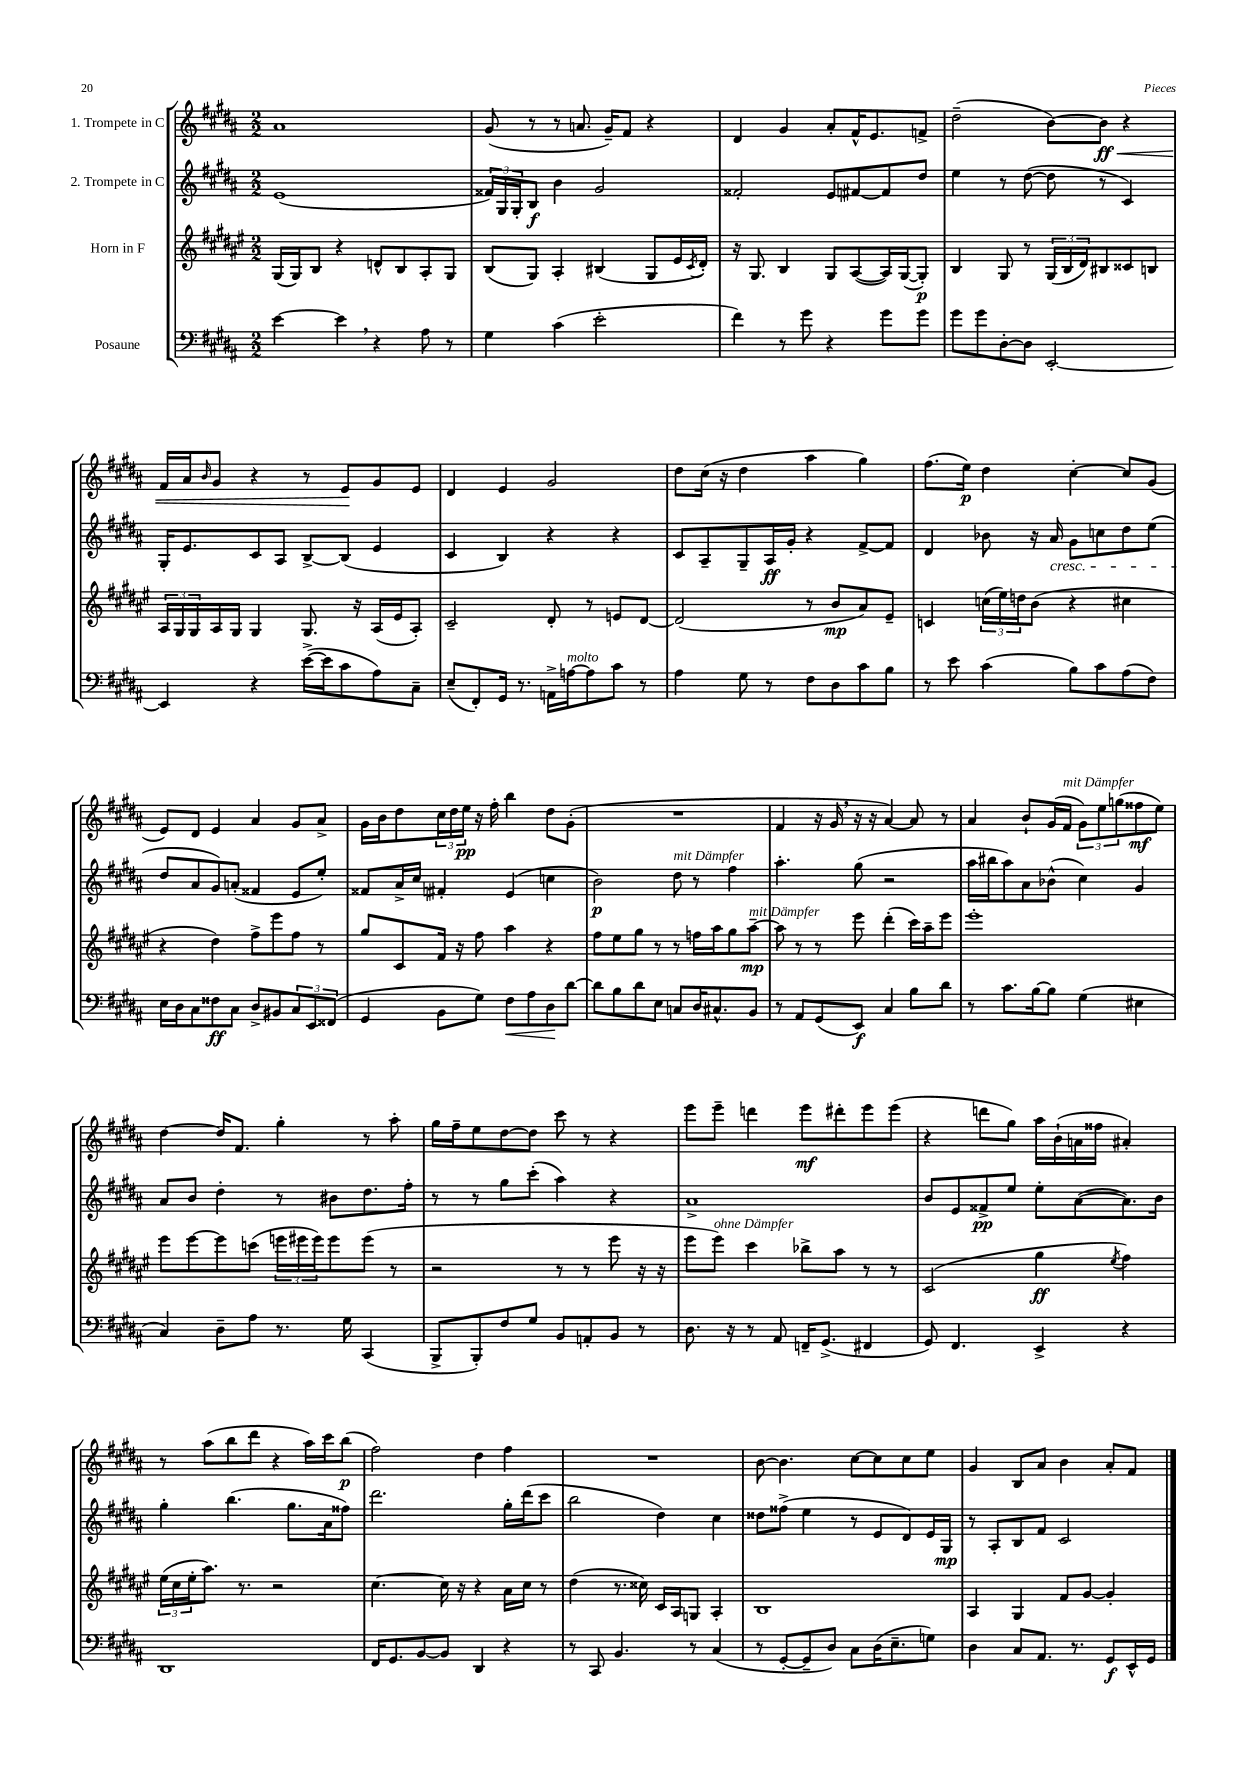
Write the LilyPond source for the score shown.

<<
\new StaffGroup <<
\new Staff = "s0" \with { instrumentName = "1. Trompete in C" } {
    \clef treble \key b \major \numericTimeSignature \time 2/2
    ais'1 |
    gis'8( r8 r8 a'8. gis'16--) fis'8 r4 |
    dis'4 gis'4 ais'8-. fis'16-^ e'8. f'8-> |
    dis''2--( b'8~) b'8\ff\< r4 |
    fis'16 ais'16 \grace { b'16 } gis'8 r4 r8 e'8\! gis'8 e'8 |
    dis'4 e'4 gis'2 |
    dis''8 cis''16( r16 dis''4 ais''4 gis''4) |
    fis''8.( e''16\p) dis''4 cis''4~-. cis''8 gis'8( |
    e'8) dis'8 e'4 ais'4 gis'8 ais'8-> |
    gis'16 b'16 dis''8 \tuplet 3/2 { cis''16 dis''16 e''16\pp } r16 fis''16-. b''4 dis''8 gis'8-.( |
    R1 |
    fis'4 r16 gis'16 \breathe r16 r16 ais'4~) ais'8 r8 |
    ais'4 b'8-! gis'16( fis'16^\markup { \italic "mit Dämpfer" } \tuplet 3/2 { gis'8) e''8 g''8( } fisis''8\mf e''8) |
    dis''4~ dis''16 fis'8. gis''4-. r8 ais''8-. |
    gis''16 fis''16-- e''8 dis''8~ dis''8 cis'''8 r8 r4 |
    e'''8 e'''8-- d'''4 e'''8\mf dis'''8-. e'''8 e'''8( |
    r4 d'''8 gis''8) ais''16 b'16-!( a'16 fisis''16 ais'4-.) |
    r8 ais''8( b''8 dis'''8 r4 ais''16) cis'''16 b''8\p( |
    fis''2) dis''4 fis''4 |
    R1 |
    b'8~ b'4. cis''8~ cis''8 cis''8 e''8 |
    gis'4 b8 ais'8 b'4 ais'8-. fis'8 \bar "|." |
}
\new Staff = "s1" \with { instrumentName = "2. Trompete in C" } {
    \clef treble \key b \major \numericTimeSignature \time 2/2
    e'1( |
    \tuplet 3/2 { fisis'16) gis16 gis16-. } b8\f b'4 gis'2 |
    fisis'2-. e'8 fis'8~ fis'8 dis''8 |
    e''4 r8 dis''8~( dis''8 r8 cis'4) |
    gis16-. e'8. cis'8 ais8 b8~-> b8( e'4 |
    cis'4 b4) r4 r4 |
    cis'8 ais8-- gis8-- ais16\ff gis'16-. r4 fis'8~-> fis'8 |
    dis'4 bes'8 r16 ais'16\cresc gis'8 c''8 dis''8 e''8( |
    dis''8\! ais'8 gis'8) a'8-.( fisis'4 e'8 e''8-.) |
    fisis'8 ais'16-> cis''16 fis'4-. e'4( c''4 |
    b'2\p) dis''8^\markup { \italic "mit Dämpfer" } r8 fis''4 |
    ais''4.-. gis''8( r2 |
    ais''16 bis''16 ais''8) ais'8 bes'8-^( cis''4) gis'4 |
    ais'8 b'8 dis''4-. r8 bis'8 dis''8. fis''16-. |
    r8 r8 gis''8 cis'''8-.( ais''4) r4 |
    ais'1-> |
    b'8 e'8 fisis'8->\pp e''8 e''8-. ais'8~( ais'8.) b'16 |
    gis''4-. b''4.( gis''8. ais'16 fisis''8) |
    dis'''2. gis''16-. dis'''16( cis'''8 |
    b''2 dis''4) cis''4 |
    disis''8 fisis''8->( e''4 r8 e'8 dis'8) e'16 gis16\mp |
    r8 ais8-. b8 fis'8 cis'2 \bar "|." |
}
\new Staff = "s2" \with { instrumentName = "Horn in F" } {
    \clef treble \key fis \major \numericTimeSignature \time 2/2
    gis16( gis16) b8 r4 d'8-^ b8 ais8-. gis8 |
    b8( gis8) ais4-. bis4( gis8 eis'16 \acciaccatura { cis'8 } dis'16-.) |
    r16 gis8. b4 gis8 ais8~( ais16) gis16~( gis8-.\p) |
    b4 gis8 r8 \tuplet 3/2 { gis16( b16 dis'16) } bis8 cisis'8 b8 |
    \tuplet 3/2 { ais16 gis16 gis16 } ais16 gis16 gis4 gis8. r16 ais16( eis'16 ais8-.) |
    cis'2-- dis'8-. r8 e'8 dis'8~ |
    dis'2( r8 b'8\mp ais'8) eis'8-- |
    c'4 \tuplet 3/2 { c''16( eis''16) d''16 } b'8( r4 cis''4 |
    r4 dis''4) fis''8-> eis'''8 fis''8 r8 |
    gis''8 cis'8 fis'16 r16 fis''8 ais''4 r4 |
    fis''8 eis''8 gis''8 r8 r8 f''16 ais''16 gis''8 ais''8~--\mp^\markup { \italic "mit Dämpfer" } |
    ais''8 r8 r8 eis'''8 dis'''4-.( cis'''16) ais''16-- eis'''8 |
    eis'''1-. |
    eis'''8 eis'''8~ eis'''8 c'''8( \tuplet 3/2 { e'''16 eis'''16 eis'''16) } eis'''8 eis'''8( r8 |
    r2 r8 r8 eis'''8 r16 r16 |
    eis'''8 eis'''8^\markup { \italic "ohne Dämpfer" }) cis'''4 bes''8-> ais''8 r8 r8 |
    cis'2( gis''4\ff \acciaccatura { eis''8 } fis''4) |
    \tuplet 3/2 { eis''16( cis''16 eis''16-. } ais''8.) r8. r2 |
    cis''4.~ cis''16 r16 r4 ais'16 cis''16 r8 |
    dis''4( r8. cisis''16) cis'16 ais16 g8 ais4-. |
    b1 |
    ais4 gis4 fis'8 gis'8~ gis'4-. \bar "|." |
}
\new Staff = "s3" \with { instrumentName = "Posaune" } {
    \clef bass \key b \major \numericTimeSignature \time 2/2
    e'4~ e'4 \breathe r4 ais8 r8 |
    gis4 cis'4( e'2-. |
    fis'4) r8 gis'8 r4 gis'8 gis'8 |
    gis'8 gis'8 dis8~-. dis8 e,2~-. |
    e,4 r4 e'16~->( e'16 cis'8 ais8) cis8-- |
    e8--( fis,8-.) gis,16 r8. a,16-> a16~^\markup { \italic "molto" } a8 cis'8 r8 |
    ais4 gis8 r8 fis8 dis8 cis'8 b8 |
    r8 e'8 cis'4( b8) cis'8 ais8( fis8) |
    e16 dis16 cis8 fisis8\ff cis8 dis8-> bis,8 \tuplet 3/2 { cis8 e,8 fisis,8( } |
    gis,4 b,8 gis8) fis8\< ais8 dis8\! dis'8~ |
    dis'8 b8 dis'8 e8 c8 dis16 cis8.-^ b,8 |
    r8 ais,8 gis,8( e,8\f) cis4 b8 dis'8 |
    r8 cis'8. b16~ b8 gis4( eis4 |
    cis4) dis8-- ais8 r8. gis16 cis,4( |
    b,,8-> b,,8-.) fis8 gis8 b,8 a,8-. b,8 r8 |
    dis8. r16 r8 ais,8 f,16-- gis,8.->( fis,4 |
    gis,8) fis,4. e,4-> r4 |
    dis,1 |
    fis,16 gis,8. b,8~ b,8 dis,4 r4 |
    r8 cis,8 b,4. r8 cis4( |
    r8 gis,8~-. gis,8-- dis8) cis8 dis16( e8.-- g8) |
    dis4 cis8 ais,8. r8. gis,8\f e,16-^ gis,16 \bar "|." |
}
>>
>>
\layout { \context { \Score \remove "Bar_number_engraver" } }
